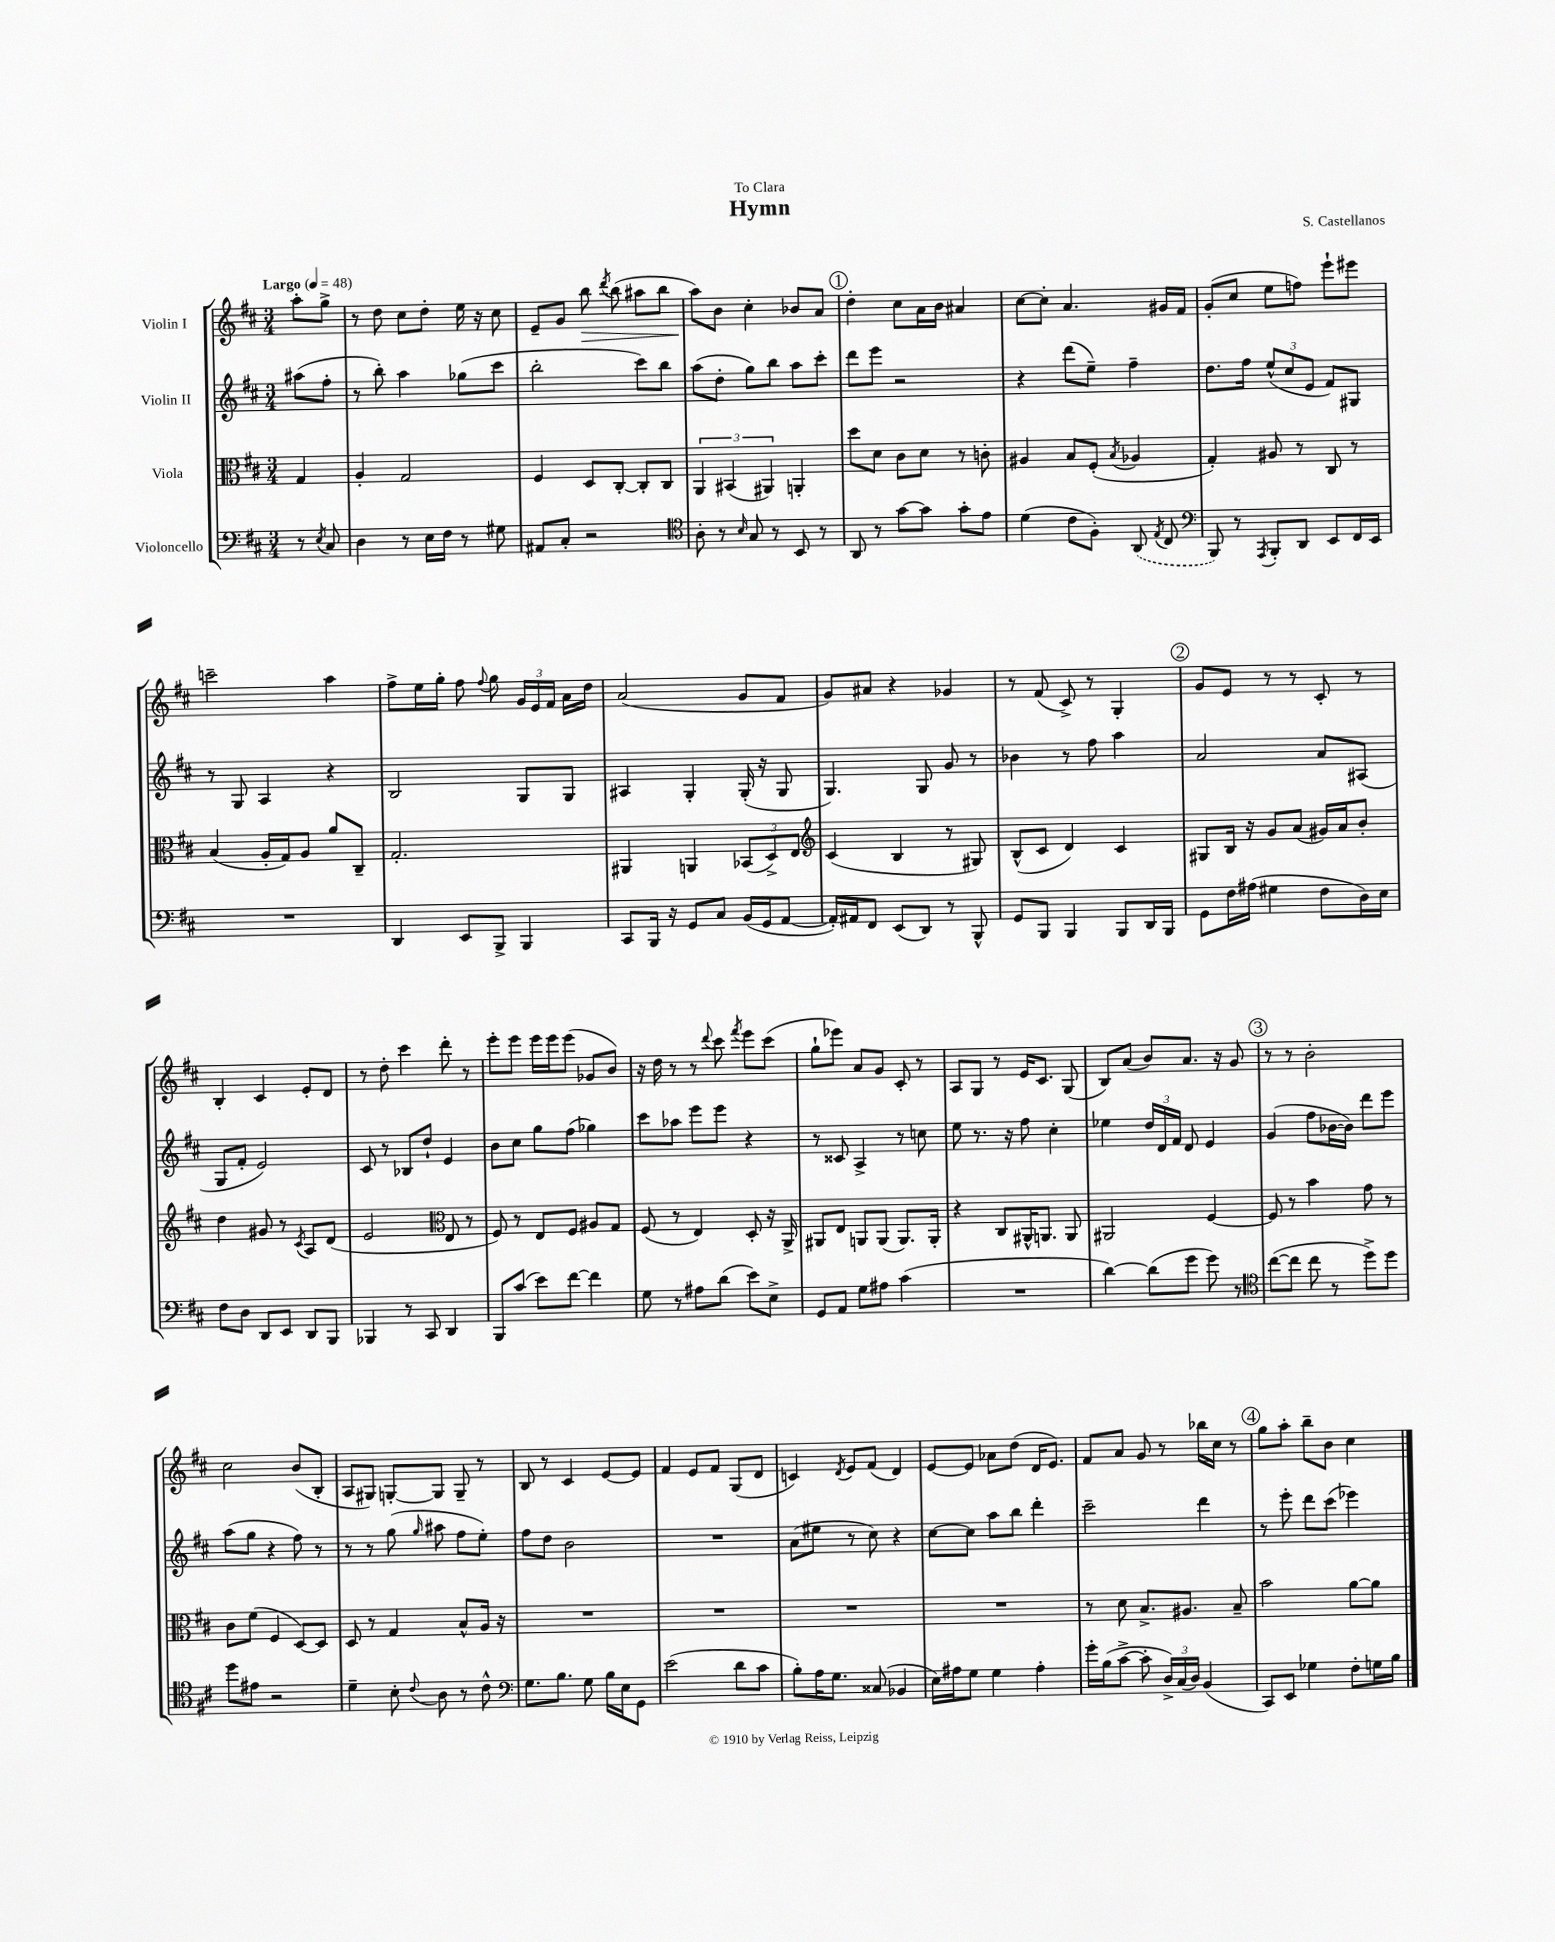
\header { title = "Hymn" composer = "S. Castellanos" dedication = "To Clara" }
<<
\new StaffGroup <<
\new Staff = "s0" \with { instrumentName = "Violin I" } {
    \clef treble \key d \major \numericTimeSignature \time 3/4 \partial 4 \tempo "Largo" 4 = 48
    \autoBeamOff a''8[-. g''8]-> |
    r8 d''8 cis''8[ d''8]-. e''16 r16 cis''8 |
    e'8[-- g'8] b''8\> \acciaccatura { d'''8 } b''8( ais''8[ b''8] |
    a''8[\!) b'8] cis''4-. bes'8[ a'8] |
    \mark \markup { \circle "1" } d''4-. cis''8[ a'16 b'16] ais'4 |
    cis''8[~ cis''8]-. a'4. gis'16[ fis'16] |
    g'8[-.( cis''8] e''8[ f''8]) e'''8[-! eis'''8] |
    c'''2-- a''4 |
    fis''8[-> e''16 g''16]-. fis''8 \appoggiatura { fis''8 } g''8 \tuplet 3/2 { g'16[ e'16 fis'16] } a'16[ d''16] |
    a'2( g'8[ fis'8] |
    g'8[) ais'8] r4 ges'4 |
    r8 fis'8( cis'8->) r8 g4-. |
    \mark \markup { \circle "2" } g'8[ e'8] r8 r8 cis'8-. r8 |
    b4-. cis'4 e'8[-. d'8] |
    r8 d''8-. cis'''4 d'''8-. r8 |
    e'''8[-. e'''8] e'''16[ e'''16 e'''8]( ges'8[ b'8]) |
    r16 d''16 r8 r8 \appoggiatura { d'''8 } cis'''8 \acciaccatura { fis'''8 } e'''8[ cis'''8]( |
    g''8[-! ees'''8]) a'8[ g'8] cis'8-. r8 |
    a8[ g8] r8 e'16[ cis'8.] g8( |
    b8[) a'8]( b'8[) a'8.] r16 g'8 |
    \mark \markup { \circle "3" } r8 r8 b'2-. |
    cis''2 b'8[( b8]-. |
    a8[ gis8]) g8[~-. g8] g8-- r8 |
    b8 r8 cis'4 e'8[~ e'8] |
    fis'4 e'8[ fis'8] g8[( d'8] |
    c'4) \acciaccatura { d'8 } e'8[ fis'8]( d'4) |
    e'8[~ e'8] aes'8[ d''8]( d'16[ e'8.]) |
    fis'8[ a'8] g'8 r8 bes''16[ cis''16] r8 |
    \mark \markup { \circle "4" } g''8[ a''8]-. b''8[-- b'8] cis''4 \bar "|." |
}
\new Staff = "s1" \with { instrumentName = "Violin II" } {
    \clef treble \key d \major \numericTimeSignature \time 3/4 \partial 4
    \autoBeamOff ais''8[( fis''8]-. |
    r8 b''8-.) a''4 ges''8[( cis'''8] |
    b''2-. cis'''8[) b''8] |
    a''8[( d''8]-. g''8[) b''8] a''8[ cis'''8]-. |
    \mark \markup { \circle "1" } d'''8[ e'''8] r2 |
    r4 d'''8[( e''8]--) fis''4-- |
    d''8.[ fis''16] \tuplet 3/2 { e''8[-^( cis''8 e'8] } fis'8[) gis8] |
    r8 g8 a4 r4 |
    b2 g8[ g8] |
    ais4 g4-. g16-.( r16 g8 |
    g4.) g8 g'8 r8 |
    bes'4 r8 fis''8 a''4 |
    \mark \markup { \circle "2" } a'2 a'8[ ais8]( |
    g8[ fis'8]-. e'2) |
    cis'8 r8 bes8[ d''8]-! e'4 |
    b'8[ cis''8] g''8[ fis''8]( ges''4) |
    cis'''8[ aes''8] e'''8[ e'''8] r4 |
    r8 cisis'8 a4-> r8 c''8 |
    e''8 r8. r16 fis''8 cis''4-. |
    ees''4 \tuplet 3/2 { d''16[ d'16 fis'16] } d'8 e'4 |
    \mark \markup { \circle "3" } g'4( fis''8[ bes'16~ bes'16]) d'''8[ e'''8] |
    a''8[( g''8] r4 fis''8) r8 |
    r8 r8 g''8( \grace { g''16 } ais''8 fis''8[ e''8]-.) |
    fis''8[ d''8] b'2 |
    R2. |
    a'8[( eis''8] r8 cis''8) r4 |
    cis''8[~ cis''8] a''8[ b''8] d'''4-. |
    cis'''2-- d'''4 |
    \mark \markup { \circle "4" } r8 e'''8-. d'''8[ cis'''8]( ees'''4) \bar "|." |
}
\new Staff = "s2" \with { instrumentName = "Viola" } {
    \clef alto \key d \major \numericTimeSignature \time 3/4 \partial 4
    \autoBeamOff g4 |
    a4-. g2 |
    fis4 d8[ cis8]~-. cis8[-. cis8] |
    \tuplet 3/2 { a,4 bis,4( ais,4) } a,4-. |
    \mark \markup { \circle "1" } d''8[ d'8] cis'8[ d'8] r8 c'8-. |
    ais4 b8[ fis8]-.( \acciaccatura { b8 } aes4 |
    g4-.) ais8 r8 cis8 r8 |
    b4( a16[-. g16) a8] a'8[ cis8]-- |
    g2.-. |
    ais,4 a,4 \tuplet 3/2 { bes,8[( d8->) e8] } |
    \clef treble cis'4( b4 r8 gis8) |
    b8[-^( cis'8] d'4) cis'4 |
    \mark \markup { \circle "2" } gis8[ b16] r16 g'8[ a'8]( gis'16[) a'16 b'8]-. |
    d''4 gis'8 r8 \acciaccatura { cis'8 } a8[ d'8]( |
    e'2 \clef alto e8 r8 |
    fis8) r8 e8[ fis8] ais8[ g8] |
    fis8( r8 e4) d8-. r16 a,16-> |
    ais,8[ e8] a,8[ a,8]( a,8.[) a,16]-. |
    r4 cis8[ ais,16-^ a,8.] a,8 |
    ais,2 fis4~ |
    \mark \markup { \circle "3" } fis8 r8 b'4 g'8 r8 |
    cis'8[ fis'8]( fis4 d8[~) d8] |
    d8 r8 g4 b8[-^ a16] r16 |
    R2. |
    R2. |
    R2. |
    R2. |
    r8 d'8 b8.[-> ais8.] b8-- |
    \mark \markup { \circle "4" } b'2 a'8[~ a'8] \bar "|." |
}
\new Staff = "s3" \with { instrumentName = "Violoncello" } {
    \clef bass \key d \major \numericTimeSignature \time 3/4 \partial 4
    \autoBeamOff r8 \acciaccatura { e8 } cis8 |
    d4 r8 e16[ fis16] r8 gis8 |
    ais,8[ cis8]-. r2 |
    \clef tenor a8-. r8 \grace { b16 } g8 r8 b,8 r8 |
    \mark \markup { \circle "1" } a,8 r8 g'8[~ g'8] g'8[-. e'8] |
    d'4( cis'8[ fis8]-.) \once \slurDashed a,8( \acciaccatura { e8 } cis8 |
    \clef bass b,,8) r8 \acciaccatura { a,,8 } b,,8[-. d,8] e,8[ fis,16 e,16] |
    R2. |
    d,4 e,8[ b,,8]-> b,,4 |
    cis,8[ b,,16] r16 g,8[ cis8] b,16[( g,16 a,8]~ |
    a,16[-.) ais,16 fis,8] e,8[( d,8]) r8 b,,8-^ |
    g,8[ b,,8] b,,4 b,,8[ d,16 b,,16] |
    \mark \markup { \circle "2" } g,8[ fis16 ais16]( gis4 fis8[ d16) e16] |
    fis8[ d8] d,8[ e,8] d,8[ b,,8] |
    bes,,4 r8 cis,8 d,4 |
    b,,8[ cis'8]( e'8[) fis'8]~ fis'4 |
    g8 r8 ais8[ d'8]( e'8[) e8]-> |
    g,8[ a,8] g8[ ais8] cis'4( |
    R2. |
    d'4~) d'8[( g'8] g'8) r8 |
    \mark \markup { \circle "3" } \clef tenor cis''8[~( cis''8] cis''8 r8 d''8[->) d''8] |
    d''8[ eis'8] r2 |
    d'4-- b8-. \appoggiatura { cis'8 } a8 r8 cis'8-^ |
    \clef bass g8.[ b8.] g8 b16[ e16 g,8] |
    e'2( d'8[ cis'8] |
    b8[-.) a16 g8.] cisis8( bes,4 |
    e16[) ais16 g8] g4 ais4-. |
    g'16[-. b16( cis'8]~-> cis'8-. \tuplet 3/2 { d16[->) cis16( d16]) } b,4( |
    \mark \markup { \circle "4" } cis,8[) e,8] ges4 fis8[-. g16 b16] \bar "|." |
}
>>
>>
\layout { \context { \Score \remove "Bar_number_engraver" } }
